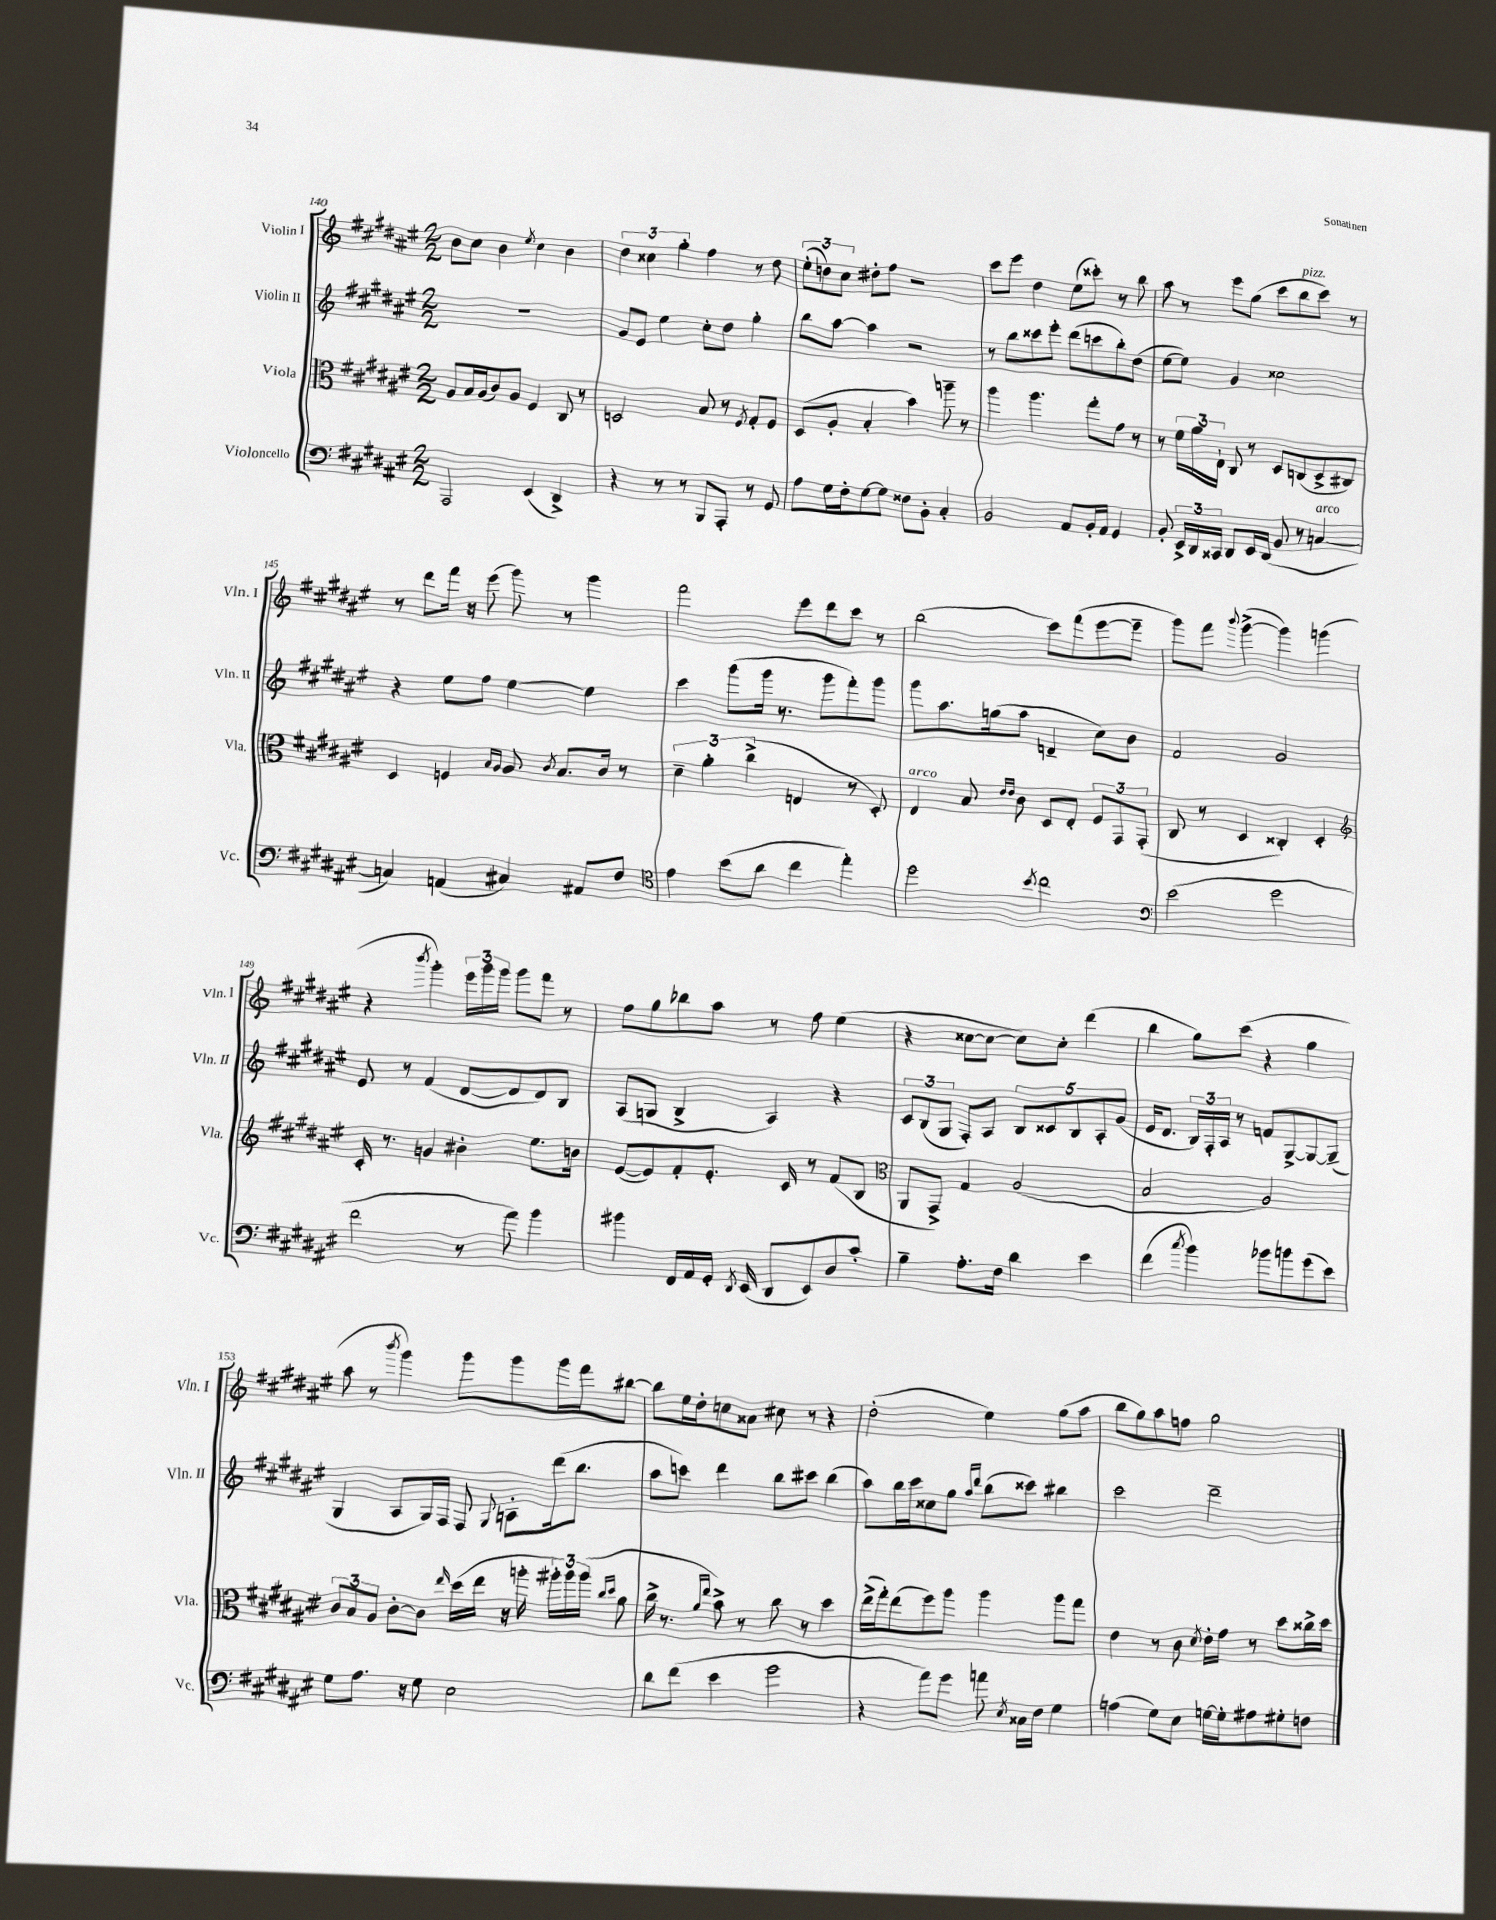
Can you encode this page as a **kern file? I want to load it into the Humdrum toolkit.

**kern	**kern	**kern	**kern
*part4	*part3	*part2	*part1
*staff4	*staff3	*staff2	*staff1
*I"Violoncello	*I"Viola	*I"Violin II	*I"Violin I
*I'Vc.	*I'Vla.	*I'Vln. II	*I'Vln. I
*clefF4	*clefC3	*clefG2	*clefG2
*k[f#c#g#d#a#e#]	*k[f#c#g#d#a#e#]	*k[f#c#g#d#a#e#]	*k[f#c#g#d#a#e#]
*M2/2	*M2/2	*M2/2	*M2/2
=140	=140	=140	=140
2AAA#/	8A#/L	1r	8b\L
.	16B/L	.	8cc#\J
.	(16A#/J	.	.
.	8c#/)	.	4b\
.	8A#/J	.	.
.	.	.	8qee#/
(4EE#/	4F#/	.	4cc#\
4DD#^/)	8C#/	.	4b\
.	8r	.	.
=141	=141	=141	=141
4r	2Dn/	8g#/L	6dd#\
.	.	8e#/J	.
.	.	.	6cc##X\
8r	.	4ee#\	.
.	.	.	6gg#'\
8r	.	.	.
8BBB/L	8B/	8cc#'\L	4ff#\
8AAA#'/J	8r	8dd#\J	.
.	8qF#/	.	.
8r	8G#'/L	4gg#'\	8r
8GG#/	8F#/J	.	8dd#\
=142	=142	=142	=142
8A#\L	(8D#/L	8bb\L	(12ee#'\L
.	.	.	12ddn\)
16G#\L	8A#'/J	[8aa#\J	.
.	.	.	12cc#\J
16F#'\J	.	.	.
[8G#\	4B'/	4aa#\]	8dd#X'\L
8G#\J]	.	.	8ff#\J
8F##X\L	4b\)	2r	2r
8BB'\J	.	.	.
4C#'/	8aan~\	.	.
.	8r	.	.
=143	=143	=143	=143
2BB/	4aa#\	8r	8ccc#\L
.	.	8bb\L	8eee#\J
.	4.aa#\	8ccc##X\	4dd#\
.	.	8eee#'\J	.
8AA#/L	.	(8ddd#\L	(8ee#\L
16BB'/L	8gg#'\L	8cccn\	8ccc##X'\J)
16AA#/JJ	.	.	.
4GG#/	8g#\J	8bb'\)	8r
.	8r	(8dd#\J	8bb\
=144	=144	=144	=144
8BB'/	8r	[8ee#\L	8aa#\
24EE#^/LL	24f#\LL	8ee#\J])	8r
24DD#/	24a#\	.	.
24CC##X/JJ	24E#`\JJ	.	.
8DD#/L	8C#/	4g#/	8eee#\L
16EE#/L	8r	.	(8gg#\J
(16DD#/JJ	.	.	.
8BB/	8D#/L	2cc##X\	8ccc#\L
!	!	!	!LO:TX:a:i:t=pizz.
8r	(8Cn/	.	8bb\
!LO:TX:a:i:t=arco	!	!	!
[4Cn/	8D#^/	.	8ccc#\J)
.	8C#X/J)	.	8r
!!LO:LB:g=z
=145	=145	=145	=145
4Cn/])	4D#/	4r	8r
.	.	.	8ddd#\L
(4AAn/	4Fn/	8ee#\L	16fff#\Jk
.	.	.	16r
.	.	8ff#\J	(8eee#\
.	16qqB/LL	.	.
.	16qqA#/JJ	.	.
4C#X/)	8A#/	[4ee#\	8ggg#\)
.	8qc#/	.	.
.	8.B/L	.	8r
8AA#X/L	.	4ee#\]	4ggg#\
.	16c#/Jk	.	.
8F#/J	8r	.	.
=146	=146	=146	=146
*clefC4	*	*	*
4e#\	6d#~\	4ccc#\	2fff#\
.	6a#'\	.	.
(8b\L	.	(8ggg#\L	.
.	(6cc#^\	.	.
8a#\J	.	16ggg#\Jk	.
.	.	8.r	.
4cc#\	4En/	.	8eee#\L
.	.	8ggg#\L	8ddd#\
4ee#'\)	8r	8fff#'\)	8ccc#\J
.	8D#'/)	8ggg#\J	8r
=147	=147	=147	=147
!	!LO:TX:a:i:t=arco	!	!
2dd#\	4E#/	8ggg#\L	(2bb\
.	.	8.aa#\	.
.	8B/	.	.
.	.	(16ggn\k	.
.	16qqe#/LL	.	.
.	16qqe#/JJ	.	.
.	8c#\	8aa#\J	.
8qb/	.	.	.
2cc#\	8D#/L	4dn~/	8ccc#\L)
.	8E#'/J	.	(8fff#\
.	12F#/L	8cc#\L)	[8eee#\
.	12GG#/	.	.
.	.	8b\J	8eee#~\J]
.	(12GG#'/J	.	.
=148	=148	=148	=148
*clefF4	*	*	*
(2e#\	8C#/	2f#/	8ggg#\L)
.	8r	.	8fff#\J
.	.	.	8qqbbb/
.	4D#/	.	([4ggg#^\
2g#\	4C##X'/)	2g#/	4ggg#\])
.	4D#'/	.	(4gggn\
!!LO:LB:g=z
=149	=149	=149	=149
*	*clefG2	*	*
2f#\	16c#'/	8e#/	4r
.	8.r	.	.
.	.	8r	.
.	.	.	8qbbb/
.	4gn/	(4f#/	4ggg#'\)
8r	4b#X'\	[8d#/L	24eee#\LL
.	.	.	24ggg#\
.	.	.	24ggg#\JJ
8a#\)	.	8d#/]	8ggg#\L
4b\	8.ee#\L	8d#/)	8fff#\J
.	.	8B/J	8r
.	16bn\Jk	.	.
=150	=150	=150	=150
4b#X\	([8e#/L	(8A#/L	8ff#\L
.	8e#/])	8Gn/J	8gg#\
16FF#/LL	8f#'/	4B^/	8bb-X\
16AA#/	.	.	.
16GG#'/JJ	8.e#'/J	.	8aa#\J
8qDD#/	.	.	.
(16EE#/	.	.	.
8DD#/L	.	4A#/)	8r
.	16c#/	.	.
8EE#/)	8r	.	8ff#\
8D#/	(8f#/L	4r	(4ee#\
8c#'/J	8B/J	.	.
=151	=151	=151	=151
*	*clefC3	*	*
4B~\	8AA#/L	12c#/L	4r
.	.	(12B/	.
.	8GG#^/J)	.	.
.	.	12G#/J	.
8.A#'\L	4G#/	8F#'/L)	[8cc##X\L
.	.	8A#/J	8cc##\J_
16F#\Jk	.	.	.
4d#\	(2A#/	10B/L	8cc##\L])
.	.	10c##X/	.
.	.	.	8cc##'\J
.	.	10B/	.
4e#\	.	.	(4ddd#\
.	.	10A#'/	.
.	.	(10g#/J	.
=152	=152	=152	=152
(4f#\	2B/	16e#/KL	4bb\
.	.	8.d#/J	.
8qcc#/	.	.	.
4b\)	.	24B/LL)	8gg#\L)
.	.	24F#'/	.
.	.	24A#/JJ	.
.	.	8r	(8ccc#\J
8b-X\L	2A#/)	8fn/L	4r
8bn\	.	[8G#^/	.
(8g#\	.	8G#/_	4gg#\
8e#\J)	.	(8G#~/J]	.
!!LO:LB:g=z
=153	=153	=153	=153
8G#\L	12c#/L	4G#/	8aa#\
.	12B/	.	.
8.A#\J	.	.	8r
.	12A#/J	.	.
.	.	.	8qbbb/
.	[8c#'\L	8A#/L	4ggg#\)
16r	.	.	.
8G#\	8c#\J]	16G#/L)	.
.	.	16F#/JJ	.
.	16qqee#/	.	.
2E#\	(16dd#\LL	8F#/	8ggg#\L
.	16ee#\JJ	.	.
.	.	8qqG#/	.
.	16r	8An'\L	8ggg#\
.	16aan'\	.	.
.	24aa#X'\LL)	(16ddd#\k	16ggg#\L
.	24aa#\	.	.
.	.	8.bb\J	16fff#\J
.	(24aa#\JJ	.	.
.	16qqcc#/LL	.	.
.	16qqdd#/JJ	.	.
.	8a#\	.	[8bb#X\J
=154	=154	=154	=154
8d#\L	16cc#^\	8aa#\L	8bb#\L]
.	8.r	.	.
(8f#\J	.	8cccn\J)	16ee#\L
.	.	.	16dd#'\J
.	16qqa#/LL	.	.
.	16qqee#/JJ	.	.
4e#\	8b^\)	4ddd#\	8ccn\
.	8r	.	8a##X\J
2g#\	8cc#\	8bb\L	8cc#X\
.	8r	8ccc#X\J	8r
.	4dd#\	(4bb\	4r
=155	=155	=155	=155
4r	(16ee#^\LL	8aa#\L)	(2dd#'\
.	16gg#'\J)	.	.
.	(8ee#\	16bb\L	.
.	.	16ccc#\J	.
8a#\L)	8ff#\)	8cc##X\	.
8g#\J	8aa#\J	8gg#\J	.
.	.	16qqaa#/LL	.
.	.	16qqddd#/JJ	.
8an\	4aa#\	(8bb\L	4ee#\)
8qE#/	.	.	.
16C##X\LL	.	8ccc##X\J)	.
16F#\JJ	.	.	.
4G#\	8aa#\L	4bb#X\	(8gg#\L
.	8gg#\J	.	8aa#\J
=156	=156	=156	=156
(4An\	4e#\	2ccc#\	8bb\L
.	.	.	8gg#\)
8G#\L)	8r	.	8aa#\
8E#\J	8c#\	.	8ffn\J
.	8qd#/	.	.
[16Gn\LL	16e#'\LL	2ddd#~\	2gg#\
16G'\J]	16g#\JJ	.	.
8A#X\	8r	.	.
8G#X'\	8dd#\L	.	.
8Fn\J	16cc##X^\L	.	.
.	16dd#\JJ	.	.
==	==	==	==
*-	*-	*-	*-
